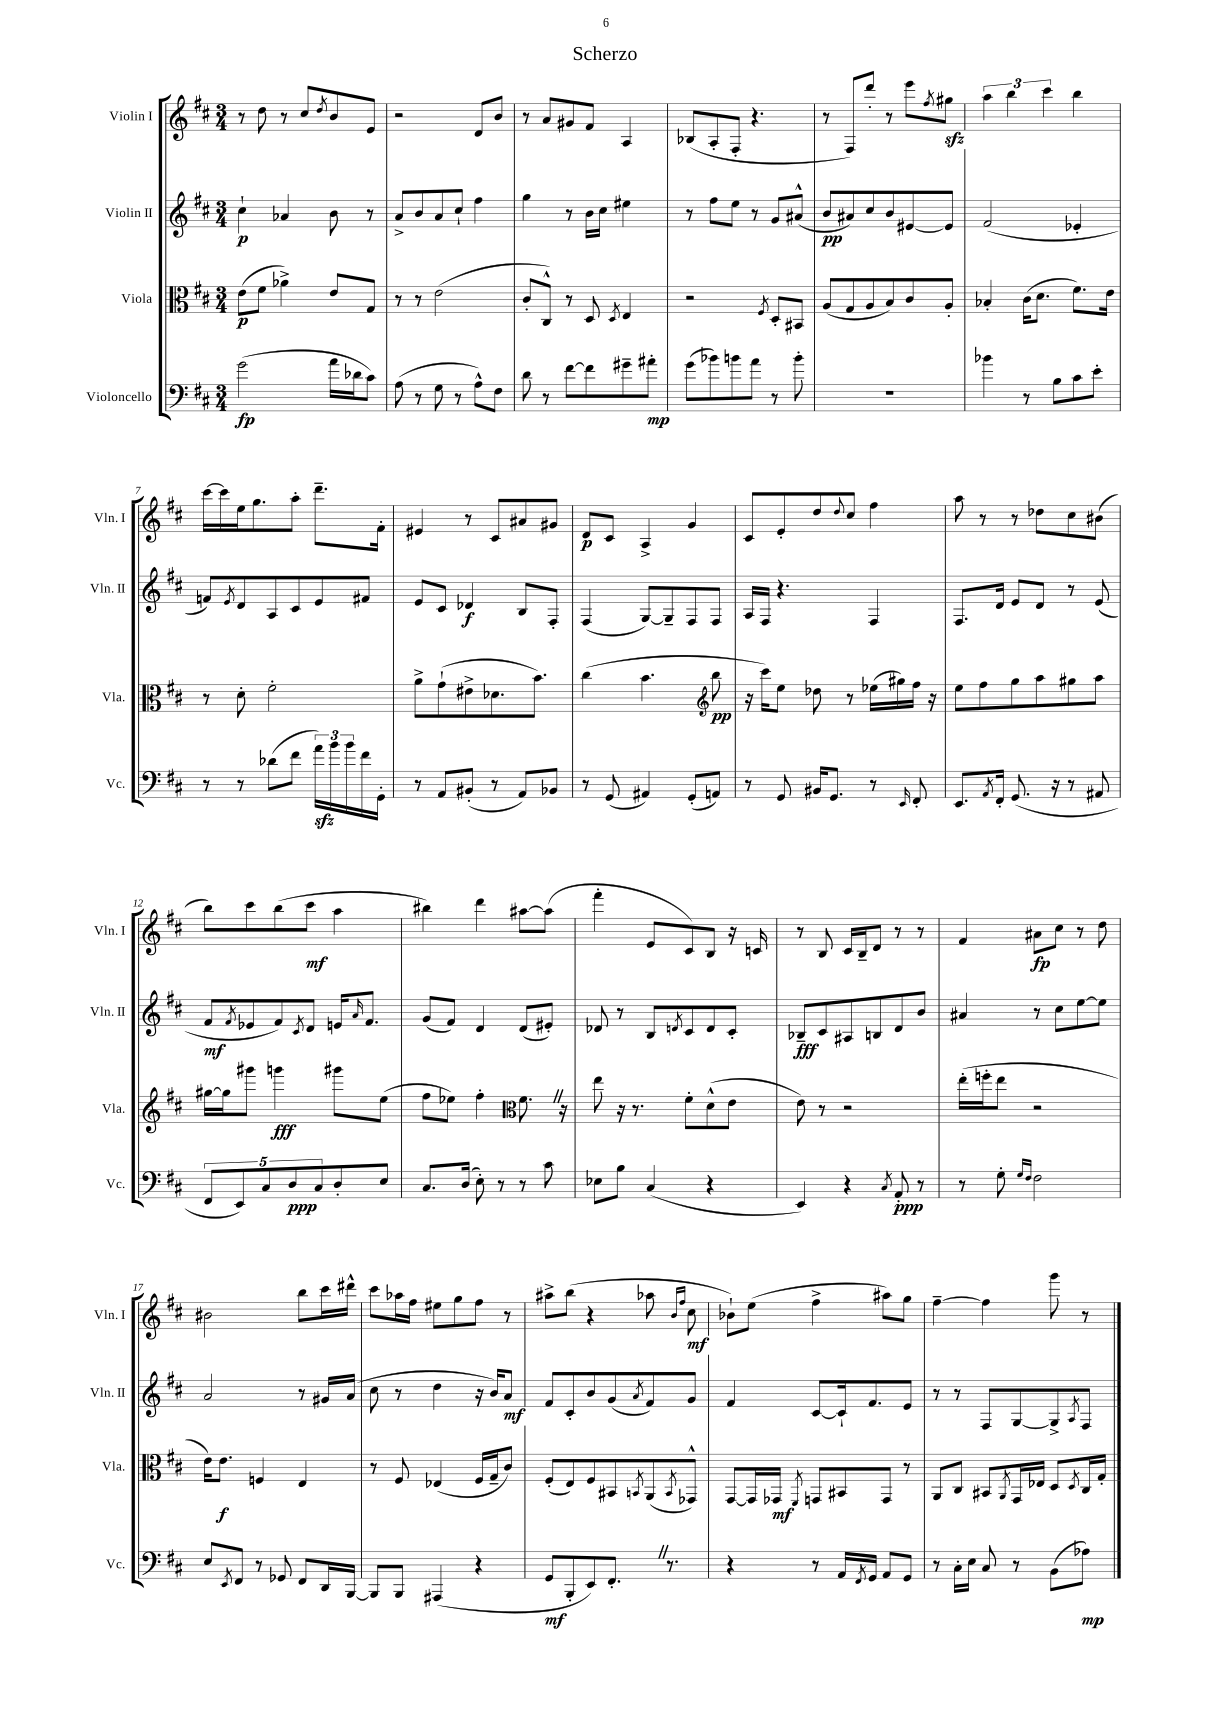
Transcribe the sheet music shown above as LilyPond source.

\header { title = "Scherzo" }
<<
\new StaffGroup <<
\new Staff = "s0" \with { instrumentName = "Violin I" shortInstrumentName = "Vln. I" } {
    \clef treble \key d \major \numericTimeSignature \time 3/4
    r8 d''8 r8 cis''8 \acciaccatura { d''8 } b'8 e'8 |
    r2 d'8 b'8 |
    r8 a'8 gis'8 fis'8 a4 |
    bes8( a8-. fis8-. r4. |
    r8 fis8) d'''8-. r8 e'''8 \acciaccatura { fis''8 } gis''8\sfz |
    \tuplet 3/2 { a''4 b''4 cis'''4 } b''4 |
    cis'''16~ cis'''16 e''16 g''8. a''8-. d'''8.-- fis'16-. |
    eis'4 r8 cis'8 ais'8 gis'8 |
    d'8\p cis'8 a4-> g'4 |
    cis'8 e'8-. d''8 \appoggiatura { d''8 } cis''8 fis''4 |
    a''8 r8 r8 des''8 cis''8 bis'8( |
    b''8) cis'''8 b''8( cis'''8\mf a''4 |
    bis''4) d'''4 ais''8~ ais''8( |
    fis'''4-. e'8 cis'8) b8 r16 c'16 |
    r8 b8 cis'16 b16-- d'8 r8 r8 |
    fis'4 ais'8\fp cis''8 r8 d''8 |
    bis'2 b''8 cis'''16 dis'''16-^ |
    cis'''8 aes''16 fis''16 eis''8 g''8 fis''8 r8 |
    ais''8-> b''8( r4 aes''8 \grace { b'16 fis''16 } cis''8\mf |
    bes'8-!) e''8( fis''4-> ais''8) g''8 |
    fis''4~-- fis''4 g'''8 r8 \bar "|." |
}
\new Staff = "s1" \with { instrumentName = "Violin II" shortInstrumentName = "Vln. II" } {
    \clef treble \key d \major \numericTimeSignature \time 3/4
    cis''4-!\p aes'4 b'8 r8 |
    a'8-> b'8 a'8 cis''8-! fis''4 |
    g''4 r8 b'16 cis''16 eis''4 |
    r8 fis''8 e''8 r8 g'8 ais'8-^( |
    b'8\pp ais'8) cis''8 b'8 eis'8~ eis'8 |
    fis'2( ees'4-. |
    f'8) \acciaccatura { e'8 } d'8 a8 cis'8 e'8 fis'8 |
    e'8 cis'8 des'4\f b8 fis8-. |
    fis4( g8~) g8-- fis8 fis8 |
    a16 fis16 r4. fis4 |
    fis8. d'16 e'8 d'8 r8 e'8( |
    fis'8\mf \acciaccatura { fis'8 } ees'8 fis'8) \acciaccatura { cis'8 } d'8 e'16 \grace { a'16 } fis'8. |
    g'8( fis'8) d'4 d'8( eis'8-.) |
    des'8 r8 b8 \acciaccatura { d'8 } cis'8 d'8 cis'8-. |
    bes8--\fff cis'8 ais8 b8 d'8 b'8 |
    ais'4 r8 cis''8 e''8~ e''8 |
    a'2 r8 gis'16 a'16( |
    cis''8 r8 d''4 r16 b'16) a'8\mf |
    fis'8 cis'8-. b'8 g'8( \acciaccatura { a'8 } fis'8) g'8 |
    fis'4 cis'8~ cis'16-! fis'8. e'8 |
    r8 r8 fis8 g8~ g8-> \acciaccatura { a8 } fis8 \bar "|." |
}
\new Staff = "s2" \with { instrumentName = "Viola" shortInstrumentName = "Vla." } {
    \clef alto \key d \major \numericTimeSignature \time 3/4
    e'8\p( fis'8 aes'4->) e'8 g8 |
    r8 r8 e'2( |
    cis'8-. cis8-^) r8 d8 \acciaccatura { d8 } e4 |
    r2 \acciaccatura { fis8 } d8-. bis,8 |
    a8( g8 a8 b8) cis'8 a8-. |
    bes4-. cis'16( d'8. fis'8.) e'16 |
    r8 d'8-. fis'2-. |
    a'8-> g'8-!( eis'8-> des'8. b'8.) |
    cis''4( b'4. \clef treble b''8\pp |
    r16 cis'''16) e''8 des''8 r8 ees''16( gis''16) fis''16 r16 |
    e''8 fis''8 g''8 a''8 gis''8 a''8 |
    gis''16~ gis''16 gis'''8 g'''4\fff gis'''8 e''8( |
    fis''8 ees''8) fis''4-. \clef alto fis'8. \once \override BreathingSign.text = \markup { \musicglyph "scripts.caesura.straight" } \breathe r16 |
    e''8 r16 r8. fis'8-. d'8-^( e'8 |
    e'8) r8 r2 |
    e''16-.( f''16-. e''8 r2 |
    e'16) e'8.\f f4 e4 |
    r8 fis8 ees4( fis16 g16-- cis'8) |
    fis8-.( e8) fis8 bis,8 \acciaccatura { b,8 } a,8( \acciaccatura { b,8 } ges,8-^) |
    g,8~ g,16 ges,16\mf \acciaccatura { fis,8 } g,8 bis,8 g,8 r8 |
    a,8 cis8 bis,8 \acciaccatura { a,8 } g,16 ees16 d8 \acciaccatura { d8 } cis16 g16-. \bar "|." |
}
\new Staff = "s3" \with { instrumentName = "Violoncello" shortInstrumentName = "Vc." } {
    \clef bass \key d \major \numericTimeSignature \time 3/4
    g'2\fp( a'16 des'16 cis'8) |
    a8( r8 g8 r8 a8-^) fis8 |
    d'8 r8 fis'8~ fis'8 gis'8-- ais'8-.\mp |
    g'8( bes'8) b'8 a'8 r8 b'8-. |
    R2. |
    bes'4 r8 b8 cis'8 e'8-. |
    r8 r8 des'8( fis'8 \tuplet 3/2 { a'16\sfz) b'16 b'16 } fis'16 g,16-. |
    r8 a,8 bis,8-.( r8 a,8) bes,8 |
    r8 g,8( ais,4) g,8-.( a,8) |
    r8 g,8 bis,16 g,8. r8 \grace { e,16 } fis,8-. |
    e,8. \acciaccatura { a,8 } fis,16-. g,8.( r16 r8 ais,8 |
    \tuplet 5/4 { fis,8 e,8) cis8 d8\ppp cis8 } d8-. e8 |
    cis8. d16( e8-.) r8 r8 cis'8 |
    ees8 b8 cis4( r4 |
    e,4) r4 \acciaccatura { cis8 } a,8-.\ppp r8 |
    r8 g8-. \grace { g16 fis16 } fis2 |
    e8 \acciaccatura { e,8 } fis,8 r8 ges,8 fis,8 d,16 b,,16~ |
    b,,8 b,,8 ais,,4( r4 |
    g,8\mf b,,8-. e,8) fis,8.-. \once \override BreathingSign.text = \markup { \musicglyph "scripts.caesura.straight" } \breathe r8. |
    r4 r8 a,16 \acciaccatura { fis,8 } g,16 a,8 g,8 |
    r8 cis16-. e16 cis8 r8 b,8( aes8\mp) \bar "|." |
}
>>
>>
